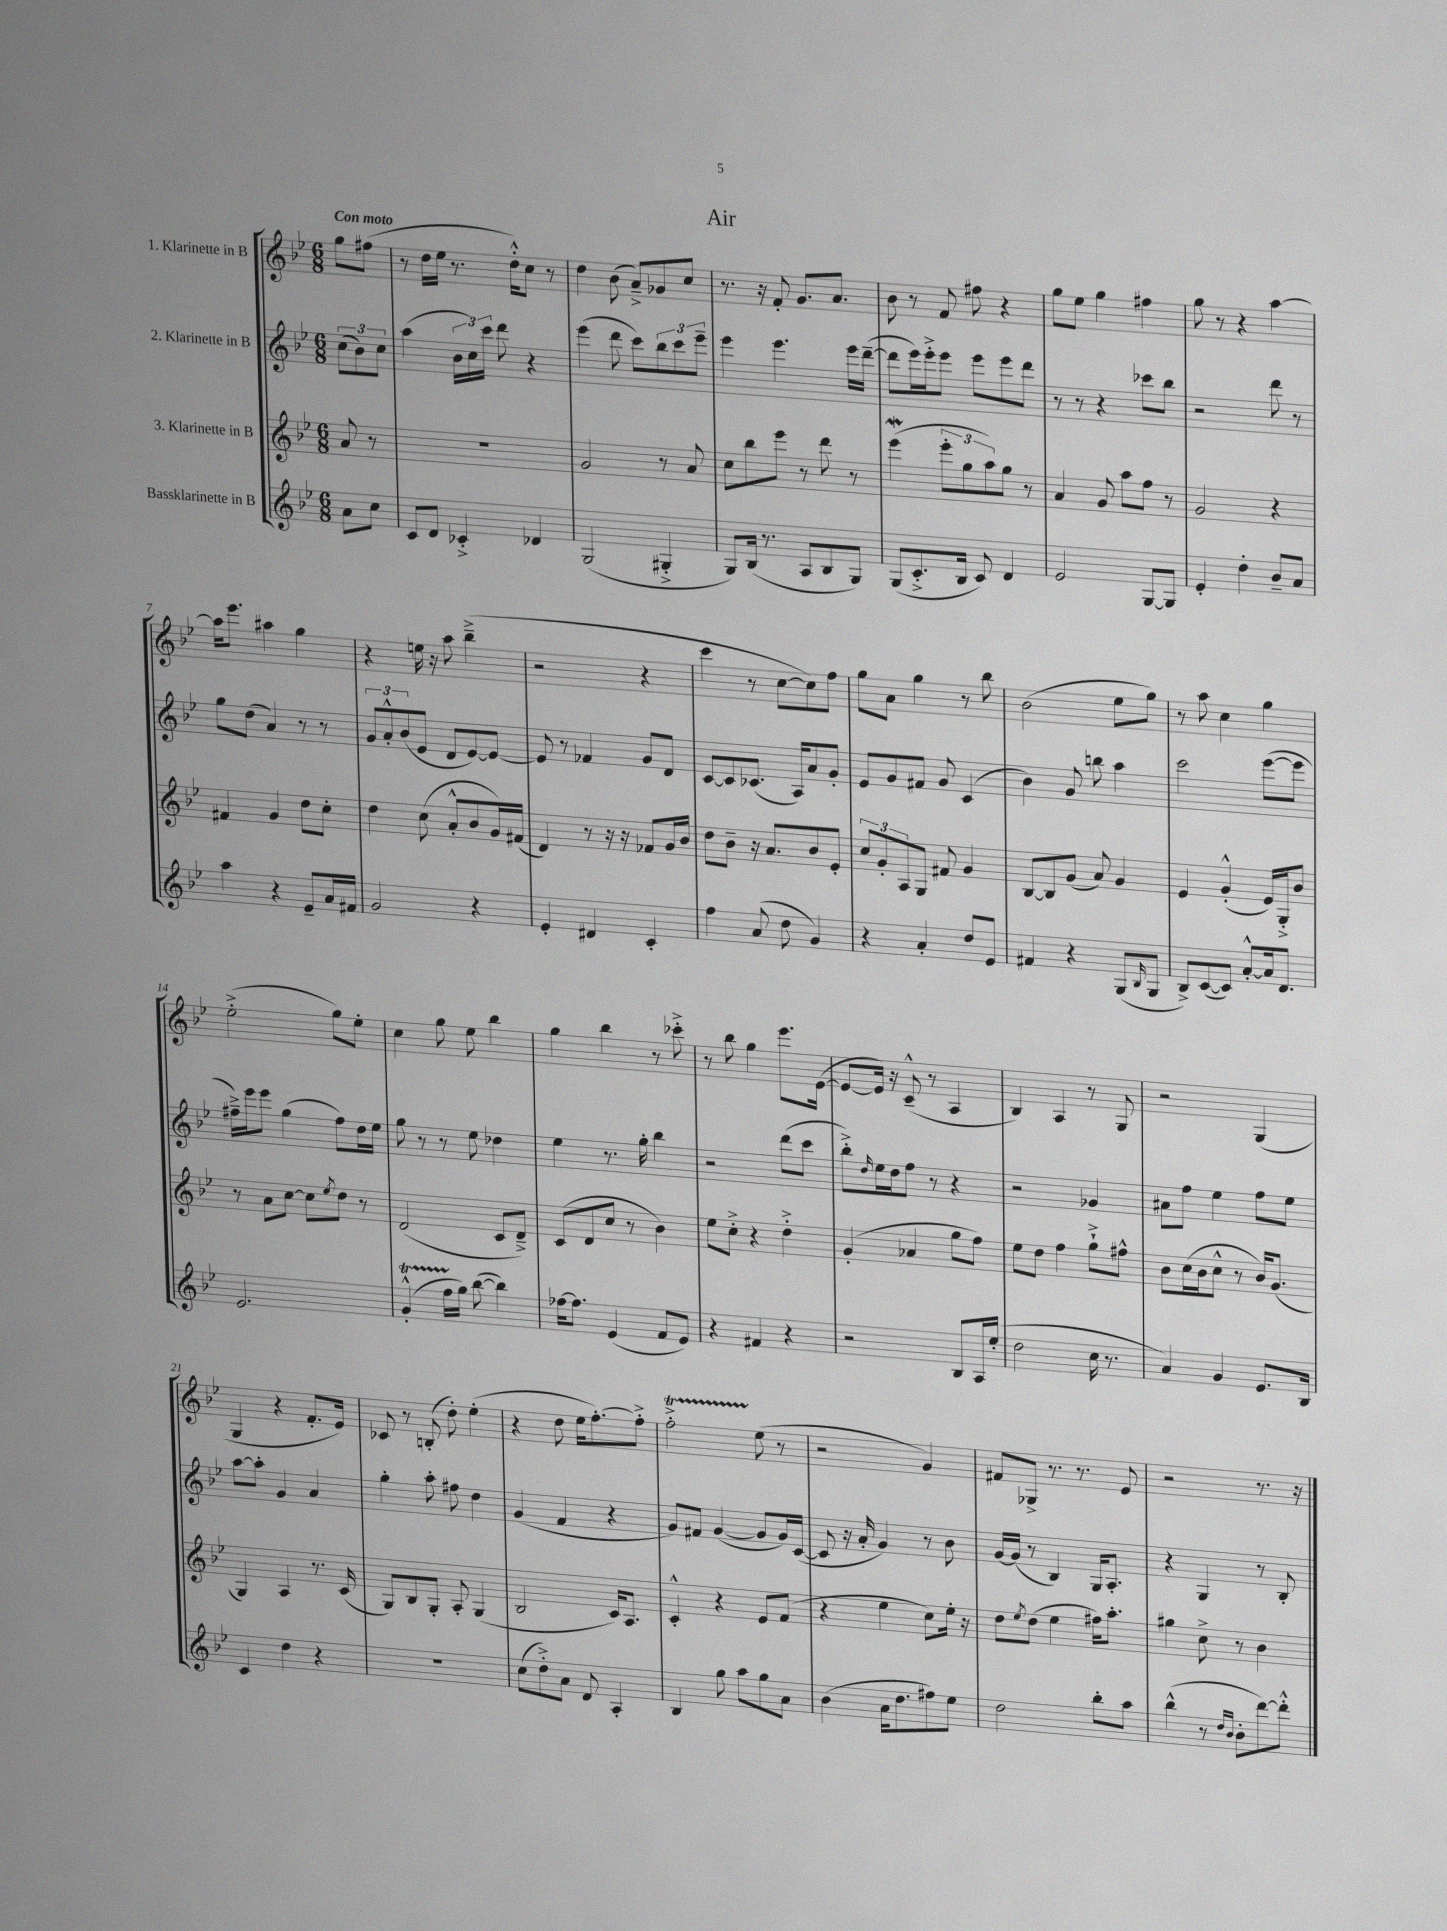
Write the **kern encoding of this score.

**kern	**kern	**kern	**kern
*part4	*part3	*part2	*part1
*staff4	*staff3	*staff2	*staff1
*I"Bassklarinette in B	*I"3. Klarinette in B	*I"2. Klarinette in B	*I"1. Klarinette in B
*clefG2	*clefG2	*clefG2	*clefG2
*k[b-e-]	*k[b-e-]	*k[b-e-]	*k[b-e-]
*M6/8	*M6/8	*M6/8	*M6/8
=	=	=	=
!	!	!	!LO:TX:a:B:t=Con moto
8a\L	8a/	(12cc\L	8gg\L
.	.	12b-\)	.
8cc\J	8r	.	(8ff#X\J
.	.	12cc\J	.
=1	=1	=1	=1
8c/L	2.r	(4aa\	8r
8d/J	.	.	16dd\LL
.	.	.	16ee-\JJ
4c-X'^/	.	24b-\LL	8.r
.	.	24cc\)	.
.	.	24ccc\JJ	.
.	.	8ddd\	.
.	.	.	16dd'^^\KL)
4d-X/	.	4r	8cc\J
.	.	.	8r
=2	=2	=2	=2
(2G/	2g/	(4eee-\	4dd\
.	.	8ddd\	(8b-\
.	.	8ccc\L)	8a~^/L)
4G#X'^/	8r	12bb-\	8g-X/
.	.	12ccc\	.
.	8a/	.	8cc/J
.	.	12eee-~\J	.
=3	=3	=3	=3
8G/L)	8cc\L	4eee-\	8.r
(16B-/Jk	8bb-\	.	.
8.r	.	.	16r
.	8eee-\J	4.eee-\	8f'/
8A/L	8r	.	8.g/L
8B-/	8ddd\	.	.
.	.	.	8.a/J
8G/J)	8r	16eee-\LL	.
.	.	([16ddd~\JJ	.
=4	=4	=4	=4
(8G/L	(4eee-w\	8ddd\L]	8b-\
8.c'^/	.	16eee-\L)	8r
.	.	16eee-'^\J	.
.	12eee-'\L	8eee-\J	8f/
16B-/Jk	.	.	.
.	12gg\	.	.
8c/)	.	8eee-\L	8ff#X\
.	12aa\)	.	.
4d/	8gg\J	8eee-\	4r
.	8r	8ddd\J	.
=5	=5	=5	=5
2e-/	4a/	8r	8gg\L
.	.	8r	8ee-\J
.	8g/	4r	4gg\
.	8aa\L	.	.
[8G/L	8ff\J	8ccc-X\L	4ff#X\
8G/J]	8r	8bb-\J	.
=6	=6	=6	=6
4e-'/	2g/	2r	8gg\
.	.	.	8r
4dd'\	.	.	4r
8b-~/L	4r	8ddd\	[4aa\
8a/J	.	8r	.
!!LO:LB:g=z
=7	=7	=7	=7
4aa\	4f#X/	8gg\L	16aa\KL]
.	.	.	8.eee-\J
.	.	(8dd\J	.
4r	4g/	4a/)	4aa#X\
8e-~/L	8dd\L	8r	4gg\
16a/L	8cc'\J	8r	.
16f#X/JJ	.	.	.
=8	=8	=8	=8
2g/	4dd\	12g/L	4r
.	.	12a'^^/	.
.	.	(12b-/	.
.	(8cc\	8e-/J	16een\
.	.	.	16r
.	8a'^^/L	8d/L	8aa\
4r	8b-/	[8e-/)	(4bb-~^\
.	16g/L)	8e-/J_	.
.	(16f#X/JJ	.	.
=9	=9	=9	=9
4e-'/	4d/)	8e-/]	2r
.	.	8r	.
4d#X/	8r	4f-X/	.
.	16r	.	.
.	16r	.	.
4c'/	8f-X/L	8g/L	4r
.	16g/L	8d/J	.
.	16b-/JJ	.	.
=10	=10	=10	=10
4ff\	8dd\L	[8c/L	4ccc\
.	8b-~\J	8c/]	.
(8a/	16r	(8.c-X/J	8r
.	8.a/L	.	.
8dd\	.	.	[8cc\L
.	.	16A/KL)	.
4g/)	8b-/	8a/	8cc\])
.	8e-'/J	8g'/J	8ff\J
=11	=11	=11	=11
4r	12cc/L	8e-/L	8gg\L
.	12g'/	.	.
.	.	8g/	8a\J
.	12A/	.	.
4a'/	8G/J	8f#X/J	4gg\
.	8f#X/	8g/	.
8dd/L	4g/	(4c/	8r
8e-/J	.	.	8bb-\
=12	=12	=12	=12
4f#X/	[8B-/L	4b-\)	(2b-\
.	8B-/]	.	.
4r	(8g/J	8g/	.
.	8a/)	8bbn\	.
(8G/L	4g/	4aa\	8ee-\L
16qqB-/	.	.	.
8G/J	.	.	8gg\J)
=13	=13	=13	=13
8B-^/L)	4e-/	2ccc\	8r
([8c/	.	.	8aa\
8c/J])	(4g'^^/	.	4cc\
[8a'^^/L	.	.	.
16a/k]	16e-/LL)	([8eee-\L	4gg\
8.d/J	16G'^/J	.	.
.	8b-/J	8eee-\J]	.
!!LO:LB:g=z
=14	=14	=14	=14
2.e-/	8r	16ff#X~^\LL)	(2ee-'^\
.	.	16eee-\J	.
.	8a\L	8eee-\J	.
.	[8cc\J	(4gg\	.
.	8cc\L]	.	.
.	8qee-/	.	.
.	8dd\J	8ff#\L)	8gg\L)
.	8r	16dd\L	8ee-'\J
.	.	16ee-\JJ	.
=15	=15	=15	=15
(4gT'^^/	(2d/	8gg\	4cc\
.	.	8r	.
16ffTTT\LL	.	8r	8gg\
16gg\JJ)	.	.	.
([8bb-\	.	8ee-\	8ee-\
4bb-\])	8c/L	4dd-X\	4bb-\
.	8d~^/J)	.	.
=16	=16	=16	=16
[16ff-X\KL	(8c/L	4ee-\	4gg\
8.ff-\J]	.	.	.
.	8d/	.	.
(4e-/	8cc/J	8.r	4bb-\
.	8r	.	.
.	.	16gg'\	.
8f/L	4b-\)	4bb-\	8r
8e-/J)	.	.	8ccc-X'^\
=17	=17	=17	=17
4r	8ee-\L	2r	8r
.	8cc'^\J	.	8bb-\
4f#X/	4r	.	4gg\
4r	4dd'^\	(8ddd\L	8.eee-\L
.	.	8ccc\J	.
.	.	.	([16e-\Jk
=18	=18	=18	=18
2r	(4g'/	8bb-'^\L)	8e-/L_
.	.	16qqdd/	.
.	.	16ee-\L	16e-/Jk])
.	.	16dd\J	16r
.	4a-X/	8ff\J	(8c~^^/
.	.	8r	8r
8B-/L	8gg\L	4r	4A/
16A/L	8ff\J)	.	.
(16ee-'/JJ	.	.	.
=19	=19	=19	=19
2dd\	8ee-\L	2r	4B-/)
.	8dd\J	.	.
.	4ff\	.	4A/
16cc\	8gg`^\L	4g-X/	8r
8.r	.	.	.
.	8ff#X^^\J	.	8G/
=20	=20	=20	=20
4a/)	8b-\L	8a#X\L	2r
.	(16cc\L	8ff\J	.
.	16b-\J	.	.
4g/	8cc^^\J	4ee-\	.
.	8r	.	.
8.e-/L	16b-/KL)	8ff\L	(4G/
.	(8.g/J	.	.
.	.	8ee-\J	.
16B-/Jk	.	.	.
!!LO:LB:g=z
=21	=21	=21	=21
4c/	4G/)	[8aa\L	4G/
.	.	8aa'\J]	.
4dd\	4A/	4g/	4r
4r	8.r	4a/	8.f'/L
.	(16c/	.	16e-/Jk)
=22	=22	=22	=22
2.r	8G/L)	4gg'\	8c-X/
.	8B-/	.	8r
.	8G'/J	8aa'\	(8Bn'/
.	8A'/	8ff#X\	8dd'\)
.	(4G/	4dd\	(4ee-'\
=23	=23	=23	=23
(8cc\L	2B-/	(4g/	4r
8dd'^\)	.	.	.
8a\J	.	4f/	8dd\
8d/	.	.	16ee-\KL
.	.	.	[8.ff'\)
4A'/	16c/KL)	4r	.
.	8.A/J	.	.
.	.	.	8ff'^\J]
=24	=24	=24	=24
4B-/	4c'^^/	8g/L)	2ffT'^\
.	.	8f#X/J	.
8gg\	4r	([4g/	.
8aa\L	.	.	.
8gg\	8e-/L	8g/L]	(8ee-\
8a\J	(8f/J	16g/L)	8r
.	.	([16c/JJ	.
=25	=25	=25	=25
(4b-\	4r	8c/]	2r
.	.	16r	.
.	.	16a'/	.
16a\KL	4ee-\	4g/)	.
8.dd\	.	.	.
8ff#X\)	8cc\L)	8r	4g/)
8ee-\J	16ee-'\Jk	8b-\	.
.	16r	.	.
=26	=26	=26	=26
2dd\	8dd\L	[16g/LL	8f#X/L
.	.	(16g/JJ]	.
.	8qee-/	.	.
.	(8dd\J	8r	8G-X^/J
.	4ee-\	4B-/)	8.r
.	.	.	8.r
8bb-'\L	16ff#X\KL)	16G/KL	.
.	8.aa'\J	8.A'/J	.
8aa\J	.	.	8e-/
=27	=27	=27	=27
(4bb-^^\	4gg#X\	4r	2r
8r	8cc^\	4G/	.
16qqdd/LL	.	.	.
16qqb-/JJ	.	.	.
8b-'\L	8r	.	.
[8ddd\)	4b-\	8r	8.r
8ddd'^^\J]	.	8B-'/	.
.	.	.	16r
==	==	==	==
*-	*-	*-	*-
